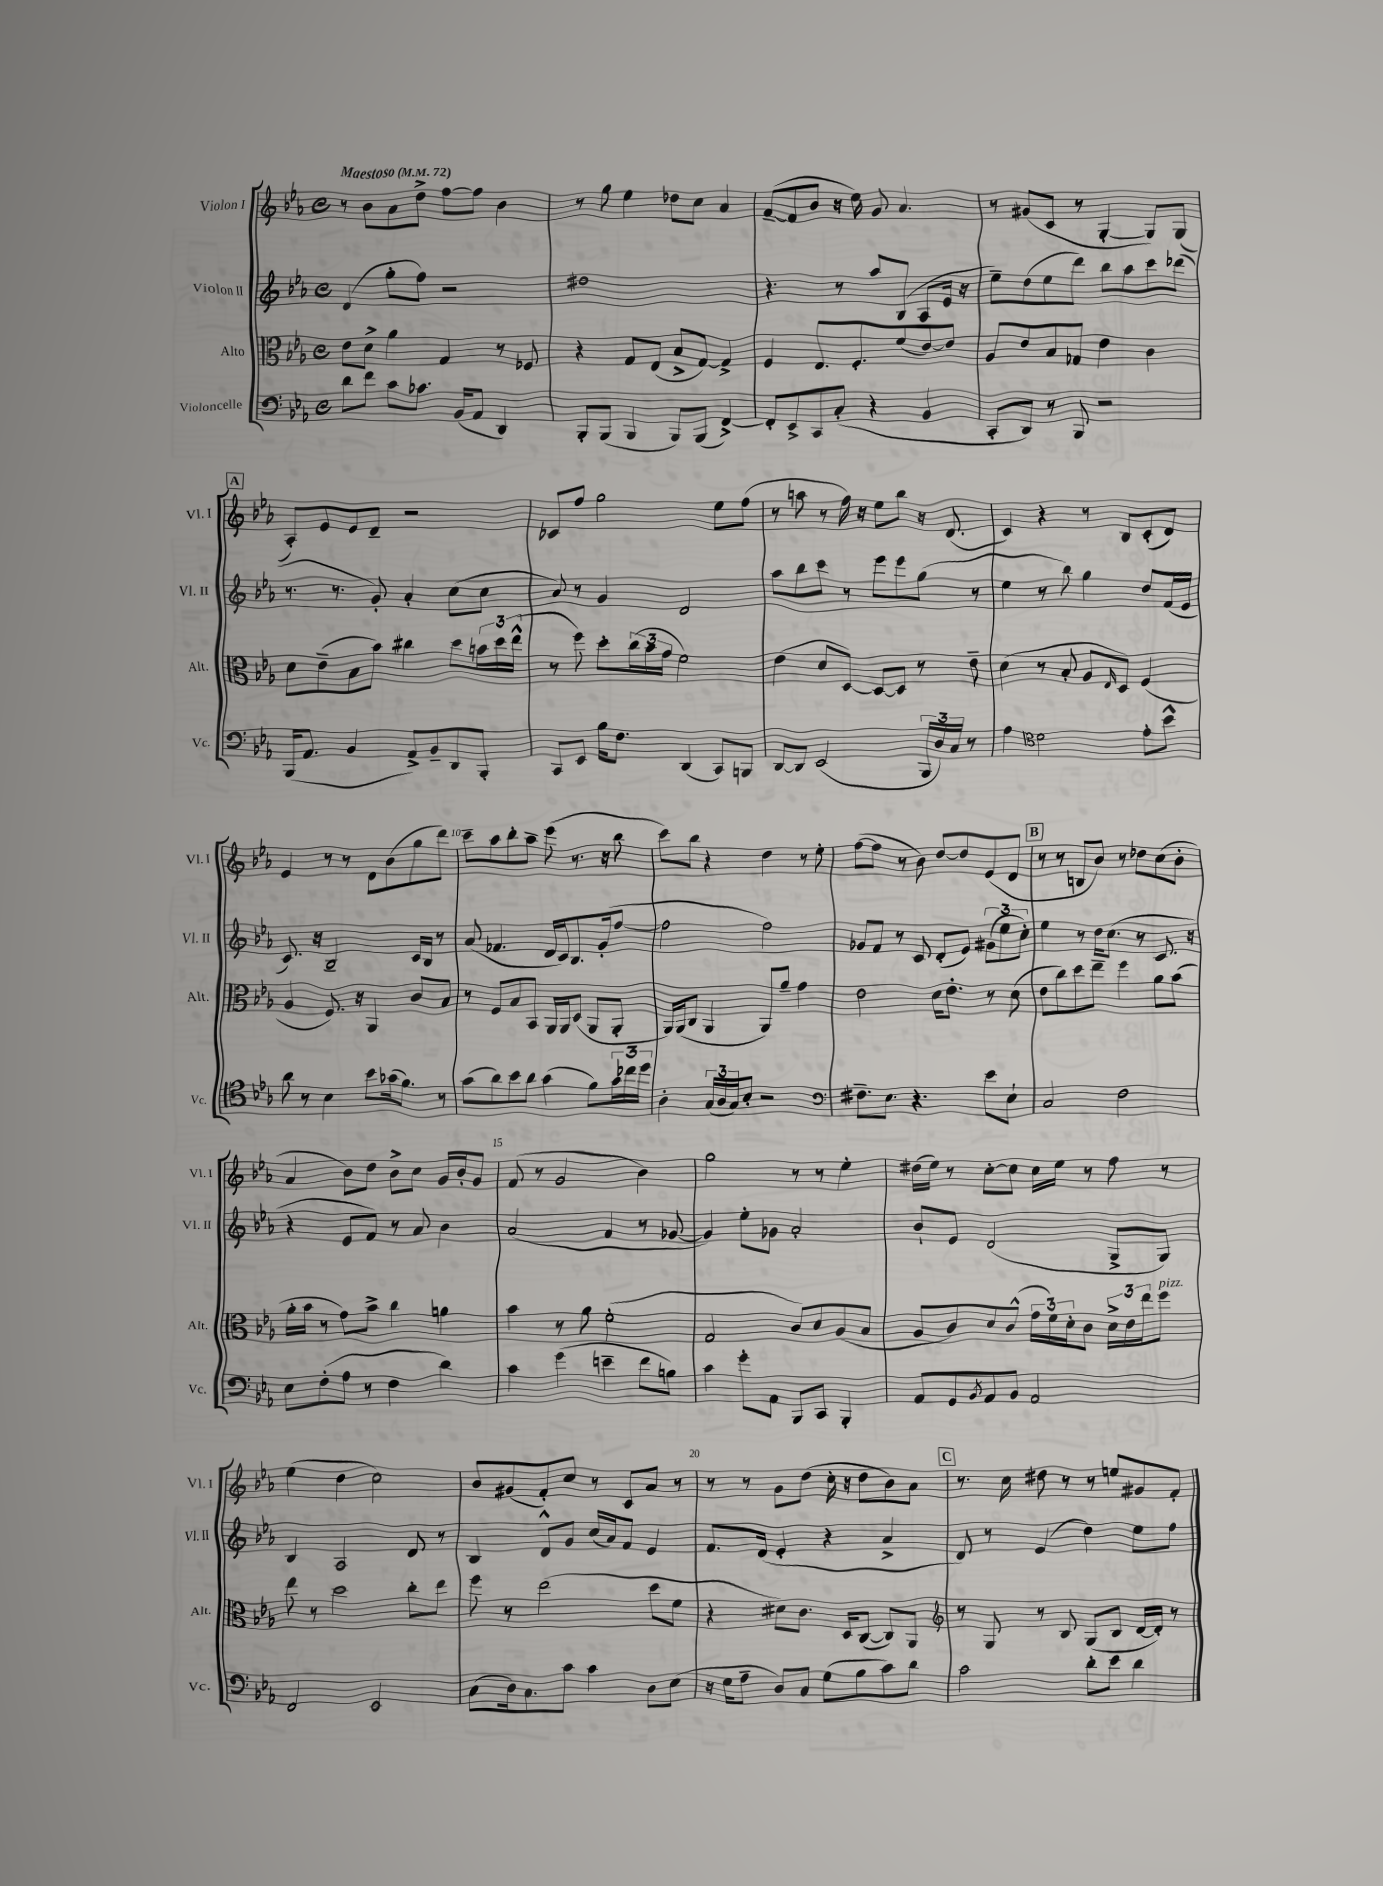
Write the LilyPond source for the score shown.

<<
\new StaffGroup <<
\new Staff = "s0" \with { instrumentName = "Violon I" shortInstrumentName = "Vl. I" } {
    \clef treble \key ees \major \defaultTimeSignature \time 4/4 \tempo "Maestoso" 4 = 72
    r8 bes'8 aes'8 d''8-> f''8~ f''8 bes'4 |
    r8 g''8 ees''4 des''8 c''8 aes'4 |
    f'8~--( f'8 bes'8 r16 ees''16) g'8 aes'4. |
    r8 gis'8( c'8 r8 g4~-. g8) g8( |
    \mark \markup { \box "A" } aes8-.) ees'8 ees'8 d'8-- r2 |
    ces'8 f''8 g''2 ees''8 f''8( |
    r8 a''8 r8 f''16) r16 ees''8 bes''8 r16 d'8.( |
    c'4) r4 r8 bes8 c'8-.( d'8) |
    ees'4 r8 r8 d'8 bes'8( g''8 d'''8) |
    c'''8-- aes''8 bes''8-. aes''8-- ees'''8( r8. r16 bes''8 |
    c'''8) bes''8 r4 d''4 r8 ees''8-. |
    f''8~( f''8 r8 bes'8) d''8~ d''8 ees'8( d'8 |
    \mark \markup { \box "B" } r8 r8 b8 bes'8) r8 des''8 c''8( bes'8-. |
    aes'4 bes'8) d''8 bes'8-> c''8 g'16 bes'16-. g'8 |
    f'8( r8 g'2 bes'4) |
    g''2 r8 r8 ees''4-. |
    dis''16( ees''16) r8 c''8~-. c''8 c''16 ees''16 r8 f''8 r8 |
    ees''4( d''4 c''2) |
    bes'8 gis'8( f'8-.) c''8 r8 c'8 aes'8 r8 |
    r8 r8 g'8 d''8( c''16-. r16 d''8 bes'8) aes'8 |
    \mark \markup { \box "C" } r8. c''16 dis''8 r8 r8 e''8 gis'8 f'8-. \bar "|." |
}
\new Staff = "s1" \with { instrumentName = "Violon II" shortInstrumentName = "Vl. II" } {
    \clef treble \key ees \major \defaultTimeSignature \time 4/4
    d'4( g''8-. f''8) r2 |
    dis''1 |
    r4. r8 aes''8 bes8( aes8 ees'16 r16 |
    ees''8--) d''8( ees''8 d'''8) bes''8 aes''8 c'''8 des'''8( |
    \mark \markup { \box "A" } r8. r8. g'8-.) aes'4-. c''8( c''8 |
    aes'8) r8 g'4 d'2 |
    aes''8 bes''8 c'''8 r8 ees'''8 ees'''8 g''8( r8 |
    ees''4 r8 bes''8) g''4 d''8 f'16( ees'16 |
    c'8.) r16 bes2-- c'16 bes16 r8 |
    aes'8( fes'4. d'16 c'16) bes8. g'16-.( f''8~ |
    f''2 f''2) |
    ges'8 f'8 r8 c'8 d'8-.( ees'8) \tuplet 3/2 { gis'8( ees''8 c''8-.) } |
    \mark \markup { \box "B" } ees''4 r8 d''16 c''8.( r8 c'8. r16 |
    r4 ees'8 f'8) r8 aes'8 bes'4 |
    aes'2( f'4 r8 ges'8~ |
    ges'4) ees''8-. ges'8 aes'2-. |
    bes'8-! ees'8 d'2( g8-> g8) |
    bes4 aes2 d'8 r8 |
    bes4 d'8-^ g'8 c''16( aes'16) f'8 ees'4 |
    f'8. d'16( ees'4-. r4 aes'4-> |
    \mark \markup { \box "C" } d'8) r8 ees'4( d''4) ees''8 f''8 \bar "|." |
}
\new Staff = "s2" \with { instrumentName = "Alto" shortInstrumentName = "Alt." } {
    \clef alto \key ees \major \defaultTimeSignature \time 4/4
    ees'8 d'8-> aes'4 g4 r8 fes8 |
    r4 g8 ees8( bes8-> g8~) g4-> |
    f4 ees8. f8.-. f'8( ees'8~) ees'8 |
    aes8 ees'8 bes8 ges8 ees'4 c'4 |
    \mark \markup { \box "A" } d'8 ees'8--( bes8 bes'8) cis''4 d''8 \tuplet 3/2 { b'16 d''16 ees''16-^( } |
    r8 f''8) d''8-. \tuplet 3/2 { c''16( bes'16 g'16 } f'2) |
    ees'4( d'8 d8~) d8~ d8 r8 ees'8-- |
    d'4( r8 bes8-. aes8 \grace { ees16 } d8) f4( |
    aes4 f8.) r16 aes,4 c'8 bes8 |
    r8 f8 bes8 bes,8 aes,16 aes,16 d8( aes,8 aes,8-. |
    aes,16) aes,16( c8 aes,4 aes,8) aes'8-- g'4 |
    ees'2 d'16 ees'8.-. r8 d'8( |
    \mark \markup { \box "B" } ees'8 c''8) d''8 ees''8-- f''4 aes'8 bes'8( |
    aes'16-. bes'16 r8 g'8) bes'8-> c''4 a'4 |
    bes'4 r8 aes'8 f'2-.( |
    g2 c'8) d'8 aes8( bes8 |
    aes8 c'8) d'8 c'8-^( \tuplet 3/2 { g'16 f'16) d'16-. } c'8 \tuplet 3/2 { d'16-> ees'16 ees''16 } f''8^\markup { \italic "pizz." } |
    ees''8 r8 d''2 c''8-. ees''8 |
    f''8 r8 ees''2( d''8 f'8 |
    r4 dis'8) c'8. d16 c8~( c8) aes,8 |
    \mark \markup { \box "C" } \clef treble r8 g8 r8 bes8 g8( bes8 d'16~ d'16-.) r8 \bar "|." |
}
\new Staff = "s3" \with { instrumentName = "Violoncelle" shortInstrumentName = "Vc." } {
    \clef bass \key ees \major \defaultTimeSignature \time 4/4
    d'8 f'8 c'8 ces'8. bes,16( aes,8 d,4) |
    bes,,8-. bes,,8( bes,,4 bes,,8) bes,,8( f,4~->) |
    f,8-. ees,8-> c,8 c8-.( r4 bes,4 |
    c,8-. d,8) r8 bes,,8 r2 |
    \mark \markup { \box "A" } bes,,16( aes,8. bes,4 aes,8->) bes,8-- d,8 bes,,8-. |
    c,8 ees,8 bes16 f8. d,4( c,8) b,,8 |
    d,8~ d,8 ees,2( \tuplet 3/2 { bes,,16 d16) c16 } r8 |
    aes4 \clef tenor d'2 ees'8-. bes'8-^ |
    aes'8 r8 bes4 bes'8 ges'16( f'8.) r8 |
    g'8( aes'8) bes'8 aes'8 g'4( f'8) \tuplet 3/2 { g'16 ces''16 d''16 } |
    aes4-. \tuplet 3/2 { g16( aes16 g16) } bes8-. r2 |
    \clef bass fis8.-- ees8. r4. ees'8 ees8-! |
    \mark \markup { \box "B" } c2 f2 |
    ees8 f8-.( aes8 r8 f4 d'4) |
    c'4 g'4( e'4-- f'8 b8) |
    c'4 g'8-. aes,8 bes,,8 c,8 bes,,4-. |
    aes,8 g,8 \acciaccatura { bes,8 } aes,8 bes,8 aes,2 |
    f,2 ees,2 |
    c8( d16) c8. c'8 c'4 d8 ees8( |
    r16 g16 aes8-- d8) c8 g8( bes8 c'8) d'8 |
    \mark \markup { \box "C" } c'2 d'8-. ees'8 d'4 \bar "|." |
}
>>
>>
\layout { \context { \Score \override BarNumber.break-visibility = ##(#f #t #t) barNumberVisibility = #(every-nth-bar-number-visible 5) } }
